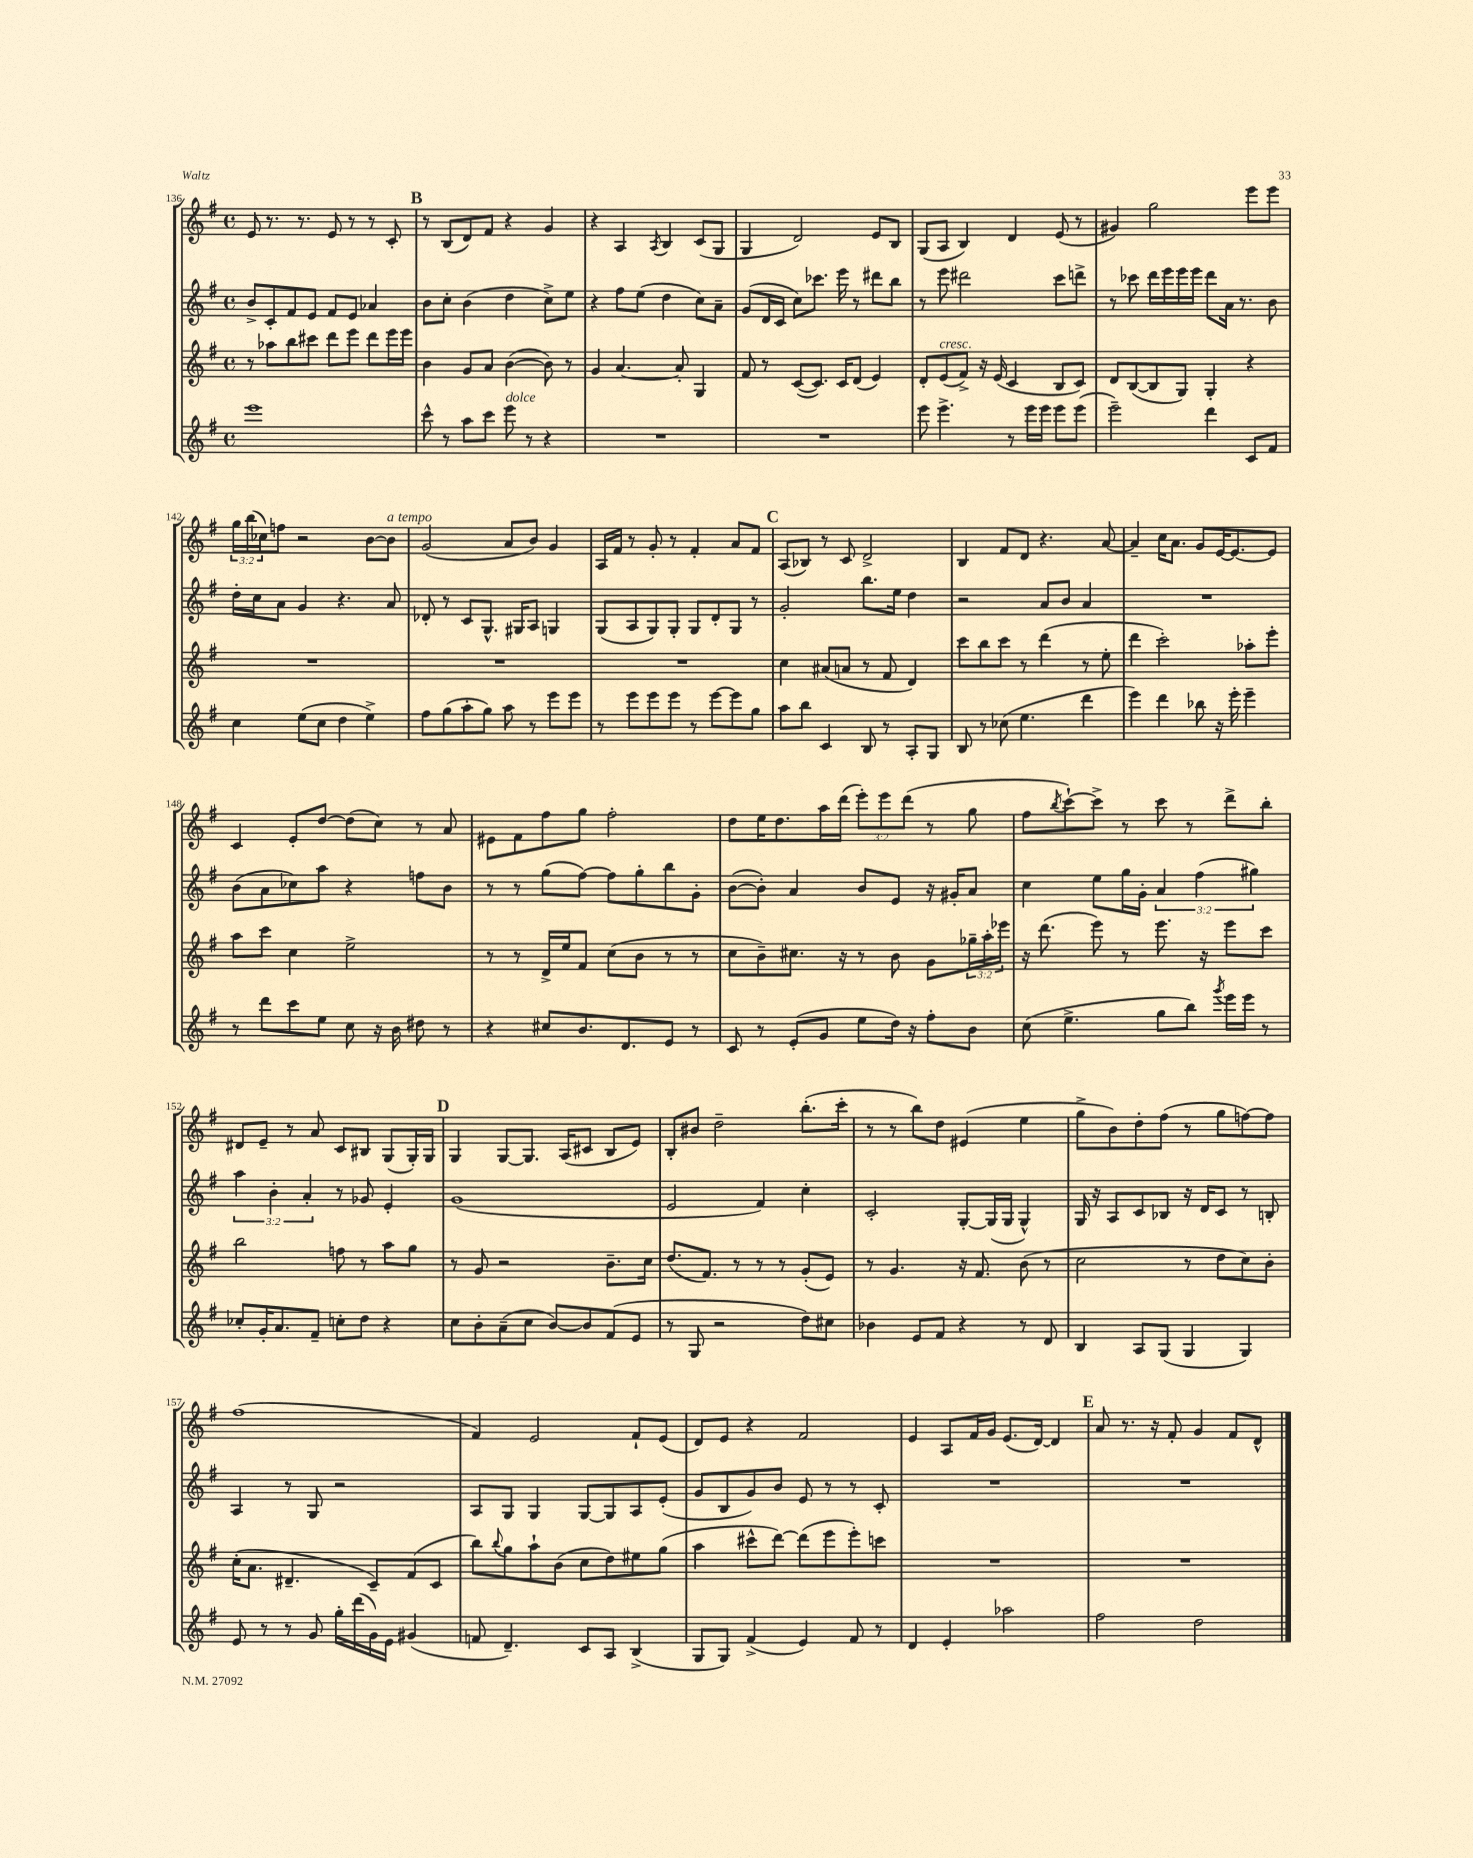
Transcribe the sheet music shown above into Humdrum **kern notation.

**kern	**kern	**kern	**kern
*part4	*part3	*part2	*part1
*staff4	*staff3	*staff2	*staff1
*clefG2	*clefG2	*clefG2	*clefG2
*k[f#]	*k[f#]	*k[f#]	*k[f#]
*M4/4	*M4/4	*M4/4	*M4/4
*met(c)	*met(c)	*met(c)	*met(c)
=136	=136	=136	=136
1eee	8r	8b^/L	8e/
.	8aa-X\L	8c'/	8.r
.	8bb\	8f#/	.
.	.	.	8.r
.	8ccc#X\J	8e/J	.
.	8ddd\L	8f#/L	8e/
.	8eee\J	8e/J	8r
.	8ddd\L	4a-X/	8r
.	16eee\L	.	8c'/
.	16eee\JJ	.	.
!!LO:REH:place=s1:t=B
=137	=137	=137	=137
8ccc^^\	4b\	8b\L	8r
8r	.	8cc'\J	(8B/L
8aa\L	8g/L	(4b\	8d/)
8ccc\J	8a/J	.	8f#/J
!LO:TX:a:i:t=dolce	!	!	!
8eee\	([4b\	4dd\	4r
8r	.	.	.
4r	8b\])	8cc^\L)	4g/
.	8r	8ee\J	.
=138	=138	=138	=138
1r	4g/	4r	4r
.	[4.a/	8ff#\L	4A/
.	.	(8ee\J	.
.	.	.	8qA/
.	.	4dd\	4B/
.	8a'/]	.	.
.	4G/	8cc\L)	(8c/L
.	.	8a~\J	8G/J
=139	=139	=139	=139
1r	8f#/	(8g/L	4G/
.	8r	16d/L	.
.	.	16c/JJ	.
.	([8c/L	8cc\L)	2d/)
.	8.c/J])	8.ccc-X\J	.
.	16c/KL	16eee\	.
.	(8d/J	8r	.
.	4e/)	8ddd#X\L	8e/L
.	.	8bb\J	8B/J
=140	=140	=140	=140
8eee\	8d'/L	8r	(8G/L
!	!LO:TX:a:i:t=cresc.	!	!
4.eee^\	(8e/	8eee\	8A/J
.	8f#^/J)	2ddd#X\	4B/)
.	16r	.	.
.	(16e/	.	.
8r	4c/	.	4d/
16eee\LL	.	.	.
16eee\JJ	.	.	.
8eee\L	8B/L	8ccc\L	(8e/
(8eee\J	8c/J)	8dddn^\J	8r
=141	=141	=141	=141
2eee~\)	8d/L	8r	4g#X/)
.	([8B/	8ccc-X\	.
.	8B/]	16ddd\LL	2gg\
.	.	16eee\	.
.	8G/J)	16eee\	.
.	.	16eee\JJ	.
4ddd\	4G'/	8ddd\L	.
.	.	16a\Jk	.
.	.	8.r	.
8c/L	4r	.	8eee\L
8f#/J	.	8b\	8eee\J
!!LO:LB:g=z
=142	=142	=142	=142
4cc\	1r	16dd'\LL	24gg\LL
.	.	.	(24bb\
.	.	16cc\J	.
.	.	.	24cc-X\J)
.	.	8a\J	8ffn\J
(8ee\L	.	4g/	2r
8cc\J	.	.	.
4dd\	.	4.r	.
4ee^\)	.	.	[8b\L
!	!	!	!LO:TX:a:i:t=a tempo
.	.	8a/	8b\J]
=143	=143	=143	=143
8ff#\L	1r	8d-X'/	(2g/
(8gg\	.	8r	.
8aa'\	.	8c/L	.
8gg\J)	.	8.G^^/J	.
8aa\	.	.	8a/L
.	.	16G#X/KL	.
8r	.	8A/J	8b/J)
8eee\L	.	4Gn/	4g/
8eee\J	.	.	.
=144	=144	=144	=144
8r	1r	(8G/L	16A/LL
.	.	.	16f#/JJ
8eee\L	.	8A/	8r
8eee\	.	8G/)	8g'/
8eee\J	.	8G'/J	8r
8r	.	8G/L	4f#'/
[8eee\L	.	8d'/	.
8eee\]	.	8G/J	8a/L
8gg\J	.	8r	8f#/J
!!LO:REH:place=s1:t=C
=145	=145	=145	=145
8aa\L	4cc\	2g'/	(8A/L
8bb\J	.	.	8B-X/J)
4c/	(8a#X/L	.	8r
.	8an/J	.	8c/
8B/	8r	8.bb\L	2d^/
8r	8f#/	.	.
.	.	16ee\Jk	.
8A'/L	4d/)	4dd\	.
8G/J	.	.	.
=146	=146	=146	=146
8B/	8ccc\L	2r	4B/
8r	8bb\	.	.
(8cc-X\	8ccc\J	.	8f#/L
4.ee\	8r	.	8d/J
.	(4ddd\	8a/L	4.r
.	.	8b/J	.
4ddd\	8r	4a/	.
.	8ee'\	.	[8a/
=147	=147	=147	=147
4eee\)	4ddd\	1r	4a~/]
4ddd\	2ccc'\)	.	16cc\KL
.	.	.	8.a\J
8bb-X\	.	.	8g/L
16r	.	.	[16e/K
16eee'\	.	.	8.e/_
4eee~\	8aa-X'\L	.	.
.	8eee'\J	.	8e/J]
!!LO:LB:g=z
=148	=148	=148	=148
8r	8aa\L	(8b\L	4c/
8ddd\L	8ccc\J	8a\	.
8ccc\	4cc\	8cc-X\)	8e'/L
8ee\J	.	8aa\J	[8dd/J
8cc\	2ee^\	4r	(8dd\L]
16r	.	.	8cc\J)
16b\	.	.	.
8dd#X\	.	8ffn\L	8r
8r	.	8b\J	8a/
=149	=149	=149	=149
4r	8r	8r	8e#X\L
.	8r	8r	8f#\
8cc#X/L	16d^/LL	(8gg\L	8ff#\
.	16ee/J	.	.
8.b/	8f#/J	[8ff#\J)	8gg\J
.	(8cc\L	8ff#\L]	2ff#'\
8.d/	.	.	.
.	8b\J	8gg'\	.
8e/J	8r	8bb\	.
8r	8r	8g'\J	.
=150	=150	=150	=150
8c/	8cc\L	([8b\L	8dd\L
8r	8b~\)	8b'\J])	16ee\K
.	.	.	8.dd\
(8e'/L	8.cc#X\J	4a/	.
8g/J	.	.	16aa\L
.	16r	.	(16ddd\JJ
8ee\L	8r	8b/L	12eee'\L)
.	.	.	12eee\
16dd\Jk)	8b\	8e/J	.
.	.	.	(12ddd\J
16r	.	.	.
8ff#'\L	8g\L	16r	8r
.	.	16g#X'/KL	.
8b\J	24gg-X~\L	8a/J	8gg\
.	24aa'\	.	.
.	24eee-X\JJ	.	.
=151	=151	=151	=151
(8cc\	16r	4cc\	8ff#\L
.	(8.ddd\	.	.
.	.	.	8qbb/
4.ee^\	.	.	[8ccc`\)
.	8eee\)	8ee\L	8ccc^\J]
.	8r	16gg\L	8r
.	.	16g'\JJ	.
8gg\L	8.eee\	6a/	8ccc\
8bb\J)	.	.	8r
.	.	(6ff#\	.
.	16r	.	.
8qggg/	.	.	.
16eee\LL	8eee\L	.	8ddd^\L
16eee\JJ	.	.	.
.	.	6gg#X\)	.
8r	8ccc\J	.	8bb'\J
!!LO:LB:g=z
=152	=152	=152	=152
8cc-X'/L	2bb\	6aa\	8d#X/L
16g'/K	.	.	8e~/J
.	.	6b'\	.
8.a/	.	.	.
.	.	.	8r
.	.	6a'/	.
8f#~/J	.	.	8a/
8ccn'\L	8ffn\	8r	8c/L
8dd\J	8r	8g-X/	8B#X/J
4r	8aa\L	4e'/	(8G/L
.	8gg\J	.	16G'/L)
.	.	.	16G/JJ
!!LO:REH:place=s1:t=D
=153	=153	=153	=153
8cc\L	8r	(1g	4G/
8b'\	8g/	.	.
(8a~\	2r	.	[8G/L
8cc\J	.	.	8.G/J]
[8b/L)	.	.	.
.	.	.	(16A/KL
8b/]	.	.	8c#X/J
(8f#/	8.b~\L	.	8B/L
8e/J	.	.	8e/J)
.	16cc\Jk	.	.
=154	=154	=154	=154
8r	(8.dd/L	2e/	8B'/L
8G/	.	.	8b#X/J
.	8.f#/J)	.	.
2r	.	.	2dd~\
.	8r	.	.
.	8r	4f#/)	.
.	8r	.	.
8dd\L)	(8g'/L	4cc'\	(8.bb'\L
8cc#X\J	8e/J)	.	.
.	.	.	16ccc'\Jk
=155	=155	=155	=155
4b-X\	8r	2c'/	8r
.	4.g/	.	8r
8e/L	.	.	8bb\L)
8f#/J	.	.	8dd\J
4r	16r	[8G'/L	(4e#X/
.	8.f#/	.	.
.	.	(16G/L]	.
.	.	16G/JJ	.
8r	(8b\	4G^^/)	4ee\
8d/	8r	.	.
=156	=156	=156	=156
4B/	2cc\	16G/	8gg^\L
.	.	16r	.
.	.	8A/L	8b\)
8A/L	.	8c/	8dd'\
(8G/J	.	8B-X/J	(8ff#\J
4G/	8r	16r	8r
.	.	16d/KL	.
.	8dd\L	8c/J	8gg\L
4G/)	8cc\)	8r	[8ffn\)
.	8b'\J	8Bn'/	8ff\J]
!!LO:LB:g=z
=157	=157	=157	=157
8e/	(16cc'\KL	4A/	(1ff#
.	8.a\J	.	.
8r	.	.	.
8r	4.d#X~/	8r	.
8g/	.	8G/	.
16gg'\LL	.	2r	.
(16ddd\	.	.	.
16g\)	8c~/L)	.	.
16e\JJ	.	.	.
(4g#X/	(8f#/	.	.
.	8c/J	.	.
=158	=158	=158	=158
8fn/	8bb\L)	8A/L	4f#/)
.	8qqbb/	.	.
4.d~/)	8gg\	8G/J	.
.	8aa`\	4G/	2e/
.	(8b\J	.	.
8c/L	8cc\L	[8G/L	.
8A/J	8dd\)	8G/]	.
(4B^/	8ee#X\	8A/	8f#`/L
.	(8gg\J	(8e'/J	(8e/J
=159	=159	=159	=159
8G/L	4aa\	8g/L	8d/L)
8G/J)	.	8B/	8e/J
(4f#^/	8ccc#X^^\L	8g/)	4r
.	[8ddd\J)	8b/J	.
4e/)	(8ddd\L]	8e/	2f#/
.	8eee\	8r	.
8f#/	8eee'\)	8r	.
8r	8cccn\J	8c'/	.
=160	=160	=160	=160
4d/	1r	1r	4e/
4e'/	.	.	8A/L
.	.	.	16f#/L
.	.	.	16g/JJ
2aa-X\	.	.	(8.e/L
.	.	.	[16d/Jk)
.	.	.	4d/]
!!LO:REH:place=s1:t=E
=161	=161	=161	=161
2ff#\	1r	1r	8a/
.	.	.	8.r
.	.	.	16r
.	.	.	8f#'/
2dd\	.	.	4g/
.	.	.	8f#/L
.	.	.	8d^^/J
==	==	==	==
*-	*-	*-	*-
